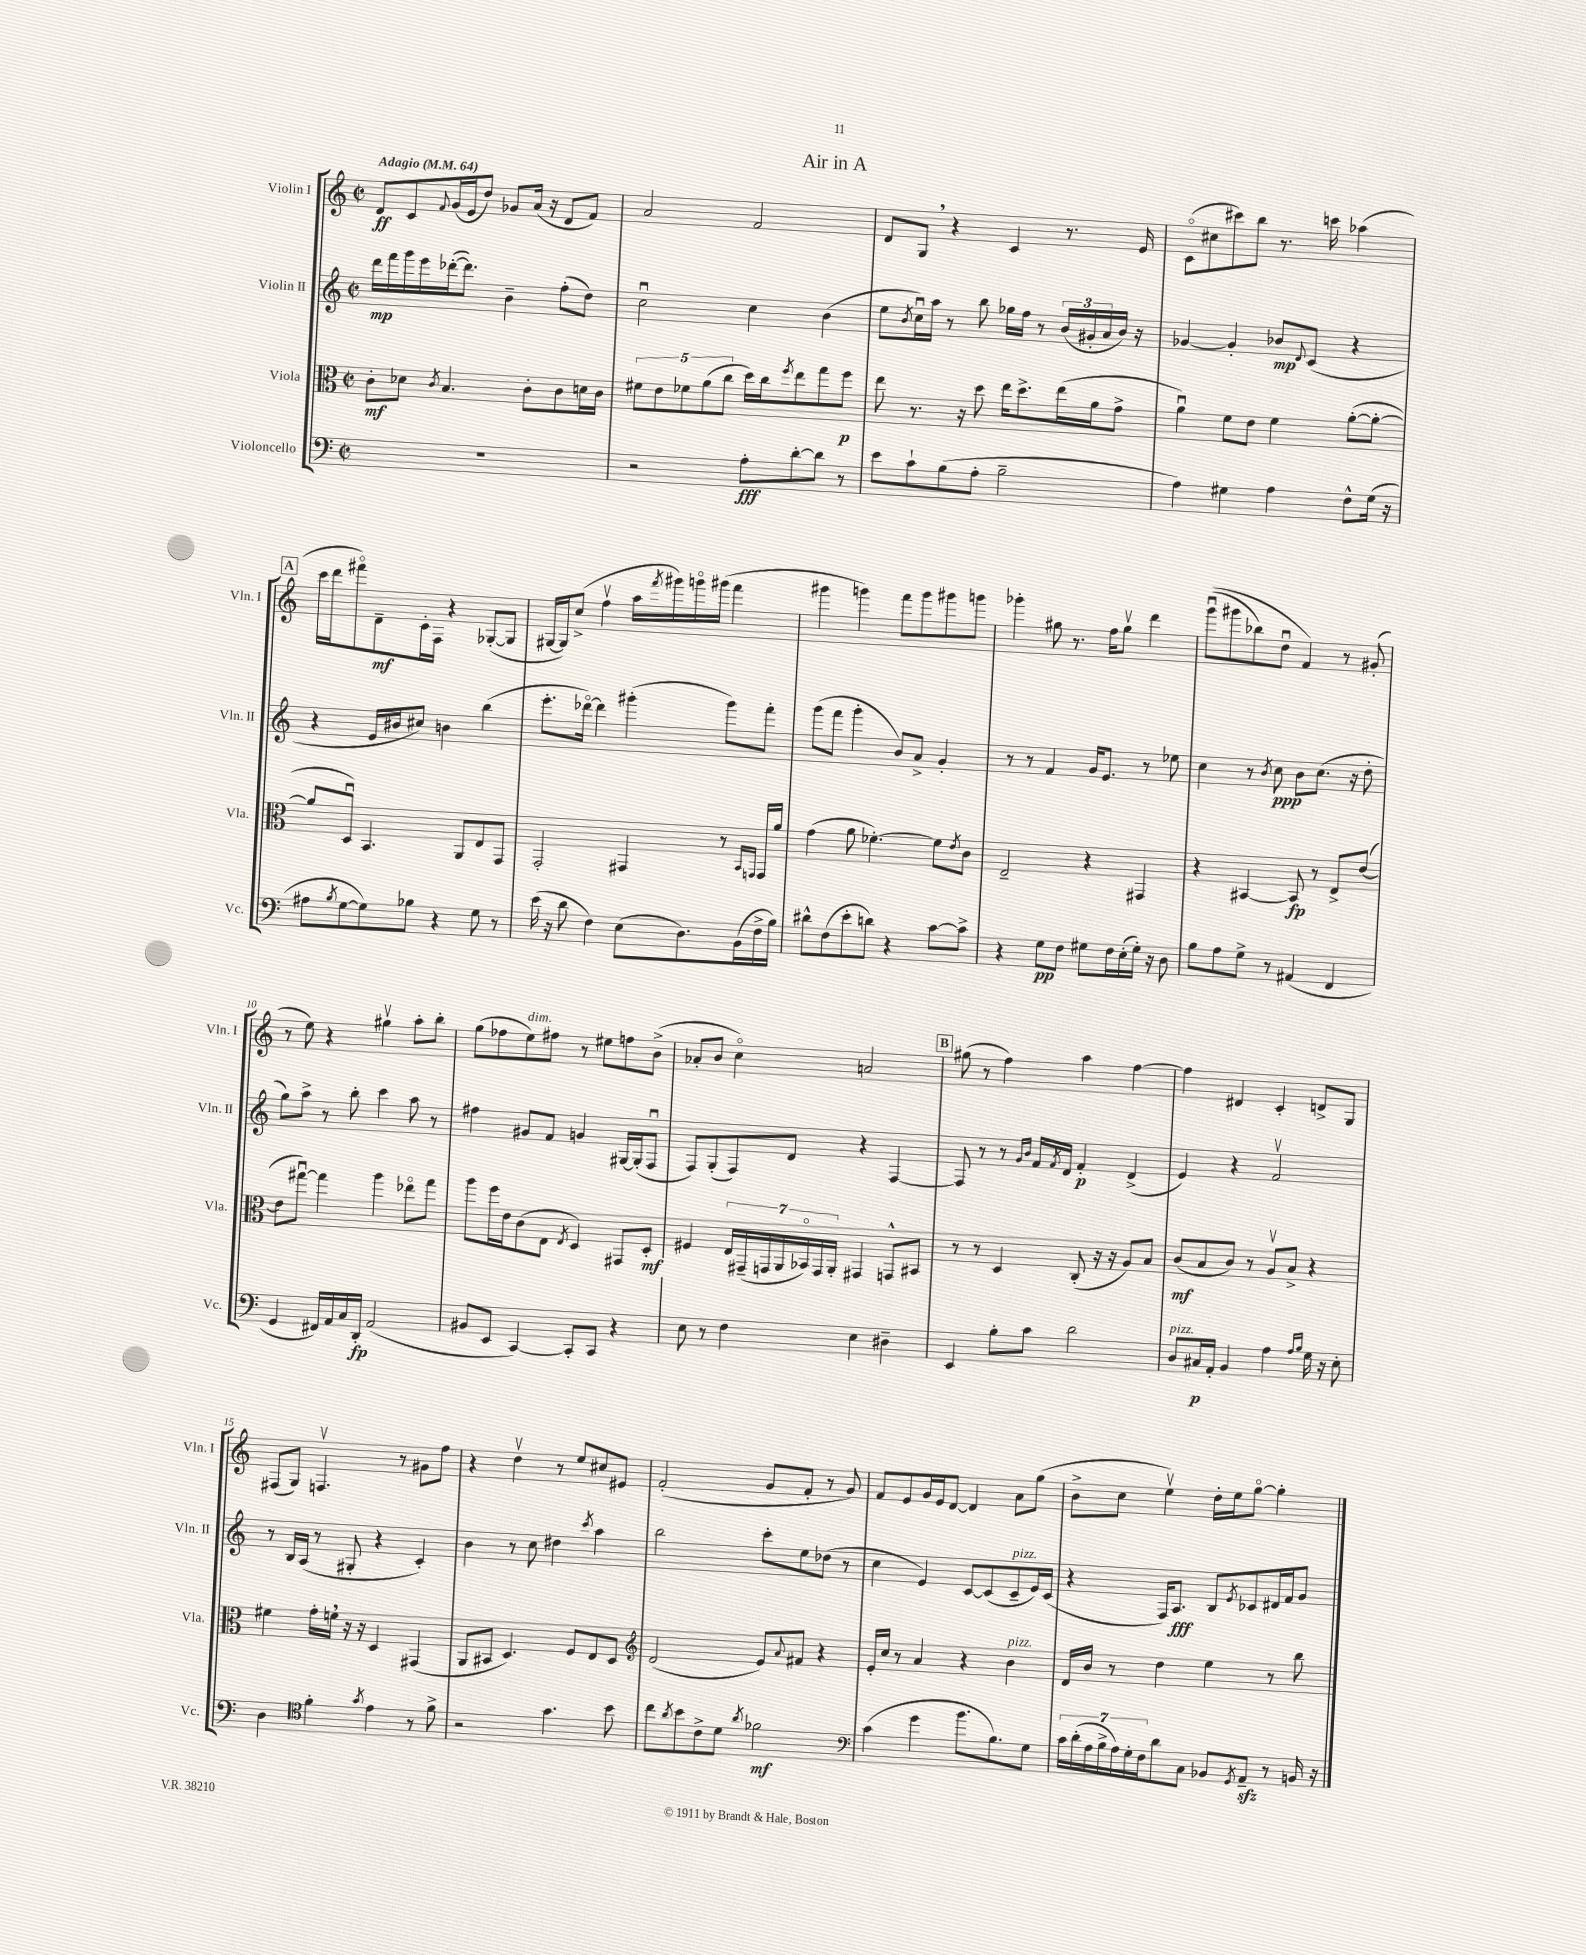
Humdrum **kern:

**kern	**kern	**kern	**kern
*staff4	*staff3	*staff2	*staff1
*clefF4	*clefC3	*clefG2	*clefG2
*k[]	*k[]	*k[]	*k[]
*M2/2	*M2/2	*M2/2	*M2/2
*met(c|)	*met(c|)	*met(c|)	*met(c|)
*MM64	*MM64	*MM64	*MM64
1r	8c'	16ddd	8d
.	.	16fff	.
.	8d-	16ggg	8c
.	.	16eee	.
.	8qc	.	8qqf
.	4.B	([16ddd-'	(16g
.	.	8.ddd-])	16e
.	.	.	8dd)
.	.	4b~	8g-
.	8c'	.	(16a
.	.	.	16r
.	8c	(8ff'	8d
.	16d	8dd)	8f)
.	16c	.	.
=	=	=	=
2r	10f#	2ccu	2a
.	10e	.	.
.	10f-	.	.
.	(10a	.	.
.	10cc	.	.
8A'	16dd)	4cc	2f
.	16cc	.	.
.	8qff	.	.
[8d'	8ee	.	.
8d]	8gg	(4b	.
8r	8ff	.	.
=	=	=	=
8e	8ee	8ee	8d
.	.	8qb	.
8c`	8.r	16ccu)	8G
.	.	16aa	.
(8B	.	8r	4r
.	16r	.	.
8A'	8dd	8bb	.
2B~	16ee	16gg-	4c
.	8.dd^	16ff	.
.	.	8r	.
.	(16ee	(24b	8.r
.	.	24g#'	.
.	16a	.	.
.	.	24a	.
.	8g^	16b)	.
.	.	16r	16e
=	=	=	=
4A)	4au)	[4g-	(8co
.	.	.	8cc#
4G#	8f	4g-']	8ccc#)
.	8e	.	8bb
4A	4f	8b-	8.r
.	.	8qqd	.
.	.	(8c	.
.	.	.	16ccc
8F^^	([8a'	4r	(4aa-
(16G#	8a'_	.	.
16r	.	.	.
=	=	=	=
8A#	8a]	4r	16ccc
.	.	.	16ddd
8qB	.	.	.
[8G	8Du)	.	8fff#o)
8G])	4.BB	16e	8d~
.	.	16b#	.
8B-	.	8cc#)	16c'
.	.	.	16F
4r	.	4b	4r
.	8AA	.	.
8G	8E	(4bb	([8G-'
8r	8GG	.	8G-]
=	=	=	=
(16e	2GG'	8.eee'	[16G#
16r	.	.	16G#])
8d	.	.	(8cc^
.	.	[16ddd-o)	.
4F)	.	4ddd-]	4ffv
(8E	4GG#	(4ggg#'	16aa
.	.	.	8qfff
.	.	.	16ggg#)
8.D)	.	.	16gggo
.	.	.	(16ggg#
.	8r	8ggg#)	4fff
(16BB	.	.	.
.	16qqBB	.	.
.	16qqGG	.	.
16F^	16GG	8fff'	.
16B)	16a	.	.
=	=	=	=
8d#^^	(4g	(8ggg	4ggg#
(8F	.	8fff	.
8e'	8a	4ggg'	4ggg)
8d)	[4.f-')	.	.
4r	.	8b)	8fff
.	.	8a^	8ggg
[8c	8f-]	4g'	8ggg#
.	8qe	.	.
8c^]	8c	.	8ggg
=	=	=	=
4r	2E~	8r	4ggg-'
.	.	8r	.
8G	.	4f	8gg#
8F	.	.	8.r
8G#	4r	16g	.
.	.	8.e	16ff
16F	.	.	8gg#v
(16E'	.	.	.
16G#')	4GG#	8r	4ddd
16r	.	.	.
8D	.	8ee-	.
=	=	=	=
8B	4r	4cc	&((8gggu
8A	.	.	8ggg#
8G^	[4BB#	8r	8bb-)
.	.	8qb	.
8r	.	8cc	8ddu
(4AA#	8BB#]	8b	4f&)
.	8r	(8.cc	.
4FF	8E^	.	8r
.	.	16r	.
.	([8e	8dd'	(8g#'
=	=	=	=
4GG	8e]	8gg)	8r
.	[8gg#u)	8aa^	8ee)
16FF#)	4gg#]	8r	4r
16AA	.	.	.
16C	.	8bb'	.
16DD'	.	.	.
(2AA	4aa	4ccc	4gg#v
.	8ee-o	8aa	8aa'
.	8gg#	8r	8bb'
=	=	=	=
8BB#	8aa	4ff#	(8gg
8EE	16ff	.	8ff-
.	16e	.	.
[4CC)	(8c	8g#	8ee)
.	8E	8f	8ff#
.	8qE	.	.
8CC']	4D)	4g	8r
8CC	.	.	8ee#
4r	8GG#	[16G#	8ff
.	.	(16G#']	.
.	8D'	8Fu	(8b^
=	=	=	=
8E	4F#	8F)	8a-'
8r	.	(8G'	8b
4F	28E	8F)	4cco)
.	(28GG#~	.	.
.	28GG	.	.
.	28AA	.	.
.	.	8d	.
.	28BB-o)	.	.
.	28GG	.	.
.	28AA'	.	.
4E	4GG#	4r	2a
4D#~	8GG^^	[4F	.
.	8BB#	.	.
=	=	=	=
4EE	8r	8F]	(8gg#
.	8r	8r	8r
8B'	4D	8r	4ff)
.	.	16qqg	.
.	.	16qqb	.
8c	.	16f	.
.	.	8qf	.
.	.	16d	.
2d	(8C'	4f'	4aa
.	16r	.	.
.	16r	.	.
.	8A)	(4d^	[4ff
.	8B	.	.
=	=	=	=
8D	(8c	4e)	4ff]
16C#	8B	.	.
16AA'	.	.	.
4BB	8c)	4r	4d#
.	8r	.	.
4A	8Av	2fv	4c'
.	8B^	.	.
16qqA	.	.	.
16qqB	.	.	.
16G	4r	.	8d^
16r	.	.	.
8E'	.	.	8G
=	=	=	=
4D	4f#	8r	(8F#
.	.	16B	8G)
.	.	(16A	.
*clefC4	*	*	*
4f'	16g'	8r	4.Fv
.	16f	.	.
.	16r	8G#'	.
.	16r	.	.
8qg	.	.	.
4e	4D	4r	.
.	.	.	8r
8r	(4GG#	4c')	8g#
8f^	.	.	8ff
=	=	=	=
2r	8AA	4b	4r
.	8BB#	.	.
.	4.D)	8r	4ddv
.	.	8cc	.
4.g	.	4dd#	8r
.	8F	.	8ee
.	.	8qccc	.
.	8E	4aa	8cc#
8b	8D	.	8e#
=	=	=	=
*	*clefG2	*	*
8cc	(2d	2bb	(2f'
8qa	.	.	.
8b	.	.	.
8c^	.	.	.
8d	.	.	.
8qa	.	.	.
2f-	8e)	8ccc'	8g
.	8qqa	.	.
.	8f#	8ee	8f'
.	4r	(8dd-	8r
.	.	8r	8g)
=	=	=	=
*clefF4	*	*	*
(4c	16e'	4cc	8f
.	16cc	.	.
.	8r	.	8e
4g	4a	4e)	16g
.	.	.	16e
.	.	.	[8d
8.b	4r	[8c	4d]
.	.	(8c]	.
8.B)	.	.	.
.	4b	8c~	8a
8G	.	16e)	(8gg
.	.	(16c	.
=	=	=	=
28c	16d	4r	8b^
(28d'	.	.	.
.	16b	.	.
28A	.	.	.
28B^	.	.	.
.	8r	.	8cc
28A)	.	.	.
28G'	.	.	.
28F	.	.	.
8d	4dd	16F)	4eev)
.	.	8.A	.
8C	.	.	.
8BB-	4ee	8B	16dd'
.	.	.	16ee
8qGG	.	8qe	.
8AA~	.	8c-	[8ggo
8r	8r	16d#	4gg']
.	.	16f	.
16BB	8bb	8g	.
16r	.	.	.
==	==	==	==
*-	*-	*-	*-
